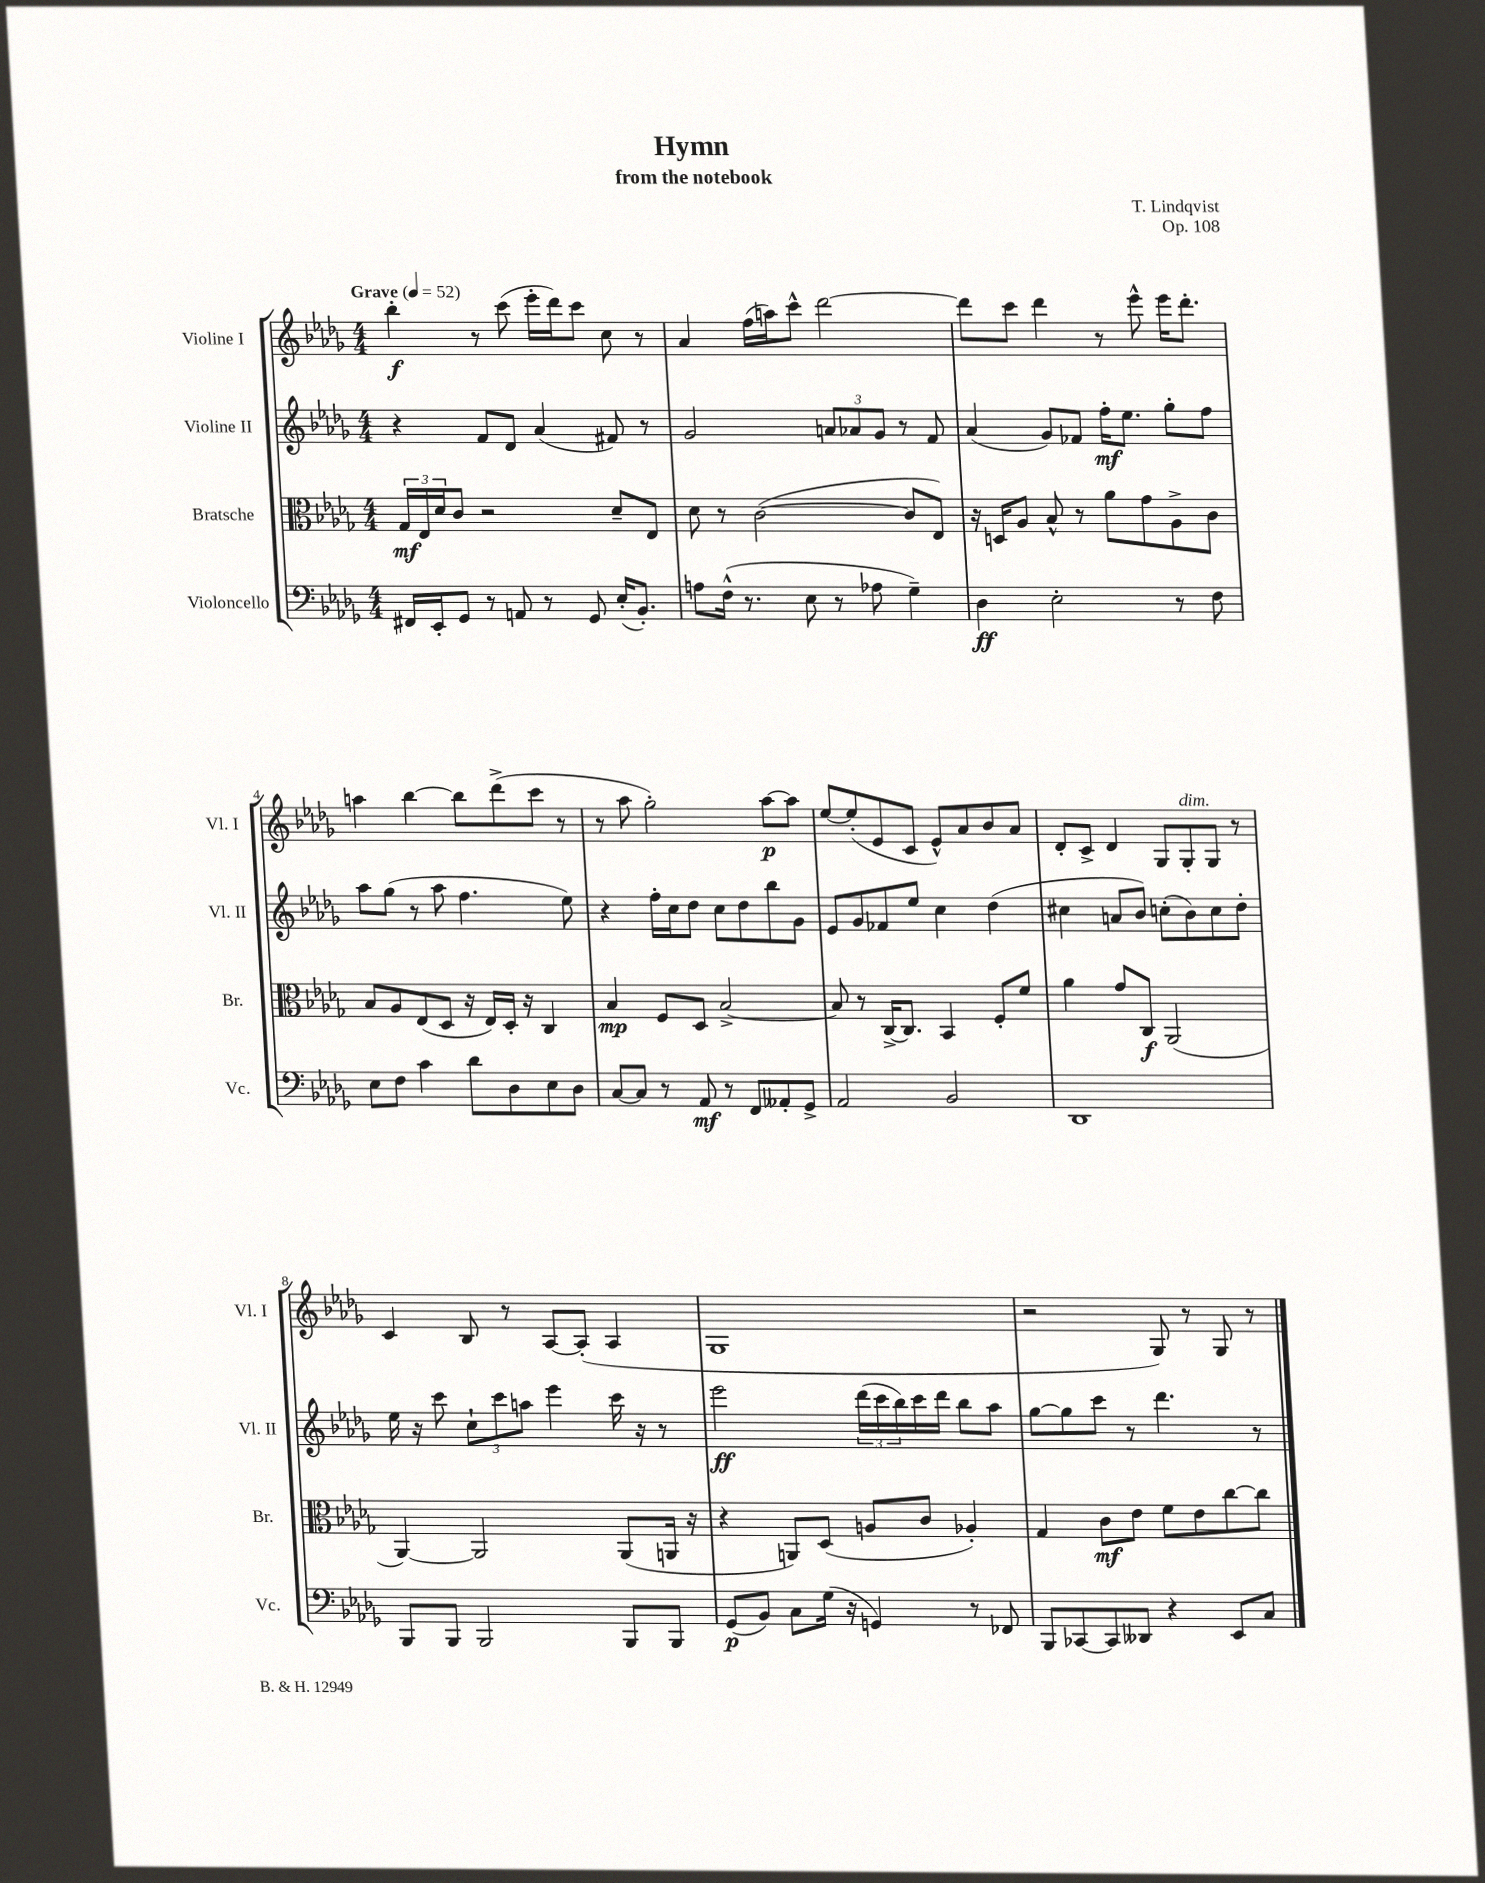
\header { title = "Hymn" composer = "T. Lindqvist" subtitle = "from the notebook" opus = "Op. 108" }
<<
\new StaffGroup <<
\new Staff = "s0" \with { instrumentName = "Violine I" shortInstrumentName = "Vl. I" } {
    \clef treble \key des \major \numericTimeSignature \time 4/4 \tempo "Grave" 4 = 52
    bes''4-.\f r8 c'''8( ees'''16-. des'''16) c'''8 c''8 r8 |
    aes'4 f''16( a''16) c'''8-^ des'''2~ |
    des'''8 c'''8 des'''4 r8 ees'''8-^ ees'''16 des'''8.-. |
    a''4 bes''4~ bes''8 des'''8->( c'''8 r8 |
    r8 aes''8 ges''2-.) aes''8~\p aes''8 |
    ees''8~ ees''8-.( ees'8 c'8 ees'8-^) aes'8 bes'8 aes'8 |
    des'8-. c'8-> des'4 ges8 ges8-.^\markup { \italic "dim." } ges8 r8 |
    c'4 bes8 r8 aes8~ aes8-.( aes4 |
    ges1 |
    r2 ges8) r8 ges8 r8 \bar "|." |
}
\new Staff = "s1" \with { instrumentName = "Violine II" shortInstrumentName = "Vl. II" } {
    \clef treble \key des \major \numericTimeSignature \time 4/4
    r4 f'8 des'8 aes'4( fis'8) r8 |
    ges'2 \tuplet 3/2 { a'8 aes'8 ges'8 } r8 f'8 |
    aes'4( ges'8) fes'8 f''16-.\mf ees''8. ges''8-. f''8 |
    aes''8 ges''8( r8 aes''8 f''4. ees''8) |
    r4 f''16-. c''16 des''8 c''8 des''8 bes''8 ges'8 |
    ees'8 ges'8 fes'8 ees''8 c''4 des''4( |
    cis''4 a'8 bes'8) c''8-.( bes'8) c''8 des''8-. |
    ees''16 r16 c'''8 \tuplet 3/2 { c''8-! c'''8 a''8 } ees'''4 c'''16 r16 r8 |
    ees'''2\ff \tuplet 3/2 { des'''16( c'''16 bes''16) } c'''16 des'''16 bes''8 aes''8 |
    ges''8~ ges''8 c'''8 r8 des'''4. r8 \bar "|." |
}
\new Staff = "s2" \with { instrumentName = "Bratsche" shortInstrumentName = "Br." } {
    \clef alto \key des \major \numericTimeSignature \time 4/4
    \tuplet 3/2 { ges16\mf ees16 des'16 } c'8 r2 des'8-- ees8 |
    des'8 r8 c'2~( c'8 ees8) |
    r16 d16 aes8 bes8-^ r8 aes'8 ges'8 aes8-> c'8 |
    bes8 aes8 ees8( des8 r16 ees16) des16-. r16 c4 |
    bes4\mp f8 des8 bes2~-> |
    bes8 r8 c16~-> c8. bes,4 f8-. f'8 |
    aes'4 ges'8 c8\f aes,2( |
    aes,4~) aes,2 aes,8( a,16 r16 |
    r4 a,8) des8( a8 c'8 aes4-.) |
    ges4 c'8\mf ees'8 f'8 ees'8 c''8~ c''8 \bar "|." |
}
\new Staff = "s3" \with { instrumentName = "Violoncello" shortInstrumentName = "Vc." } {
    \clef bass \key des \major \numericTimeSignature \time 4/4
    fis,16 ees,16-. ges,8 r8 a,8 r8 ges,8 ees16-.( bes,8.-.) |
    a8 f16-^( r8. ees8 r8 aes8 ges4--) |
    des4\ff ees2-. r8 f8 |
    ees8 f8 c'4 des'8 des8 ees8 des8 |
    c8~ c8 r8 aes,8\mf r8 f,8 aeses,8-. ges,8-> |
    aes,2 bes,2 |
    des,1 |
    bes,,8 bes,,8 bes,,2 bes,,8 bes,,8 |
    ges,8\p( bes,8) c8 ges16( r16 g,4) r8 fes,8 |
    bes,,8 ces,8~ ces,8 deses,8 r4 ees,8 c8 \bar "|." |
}
>>
>>
